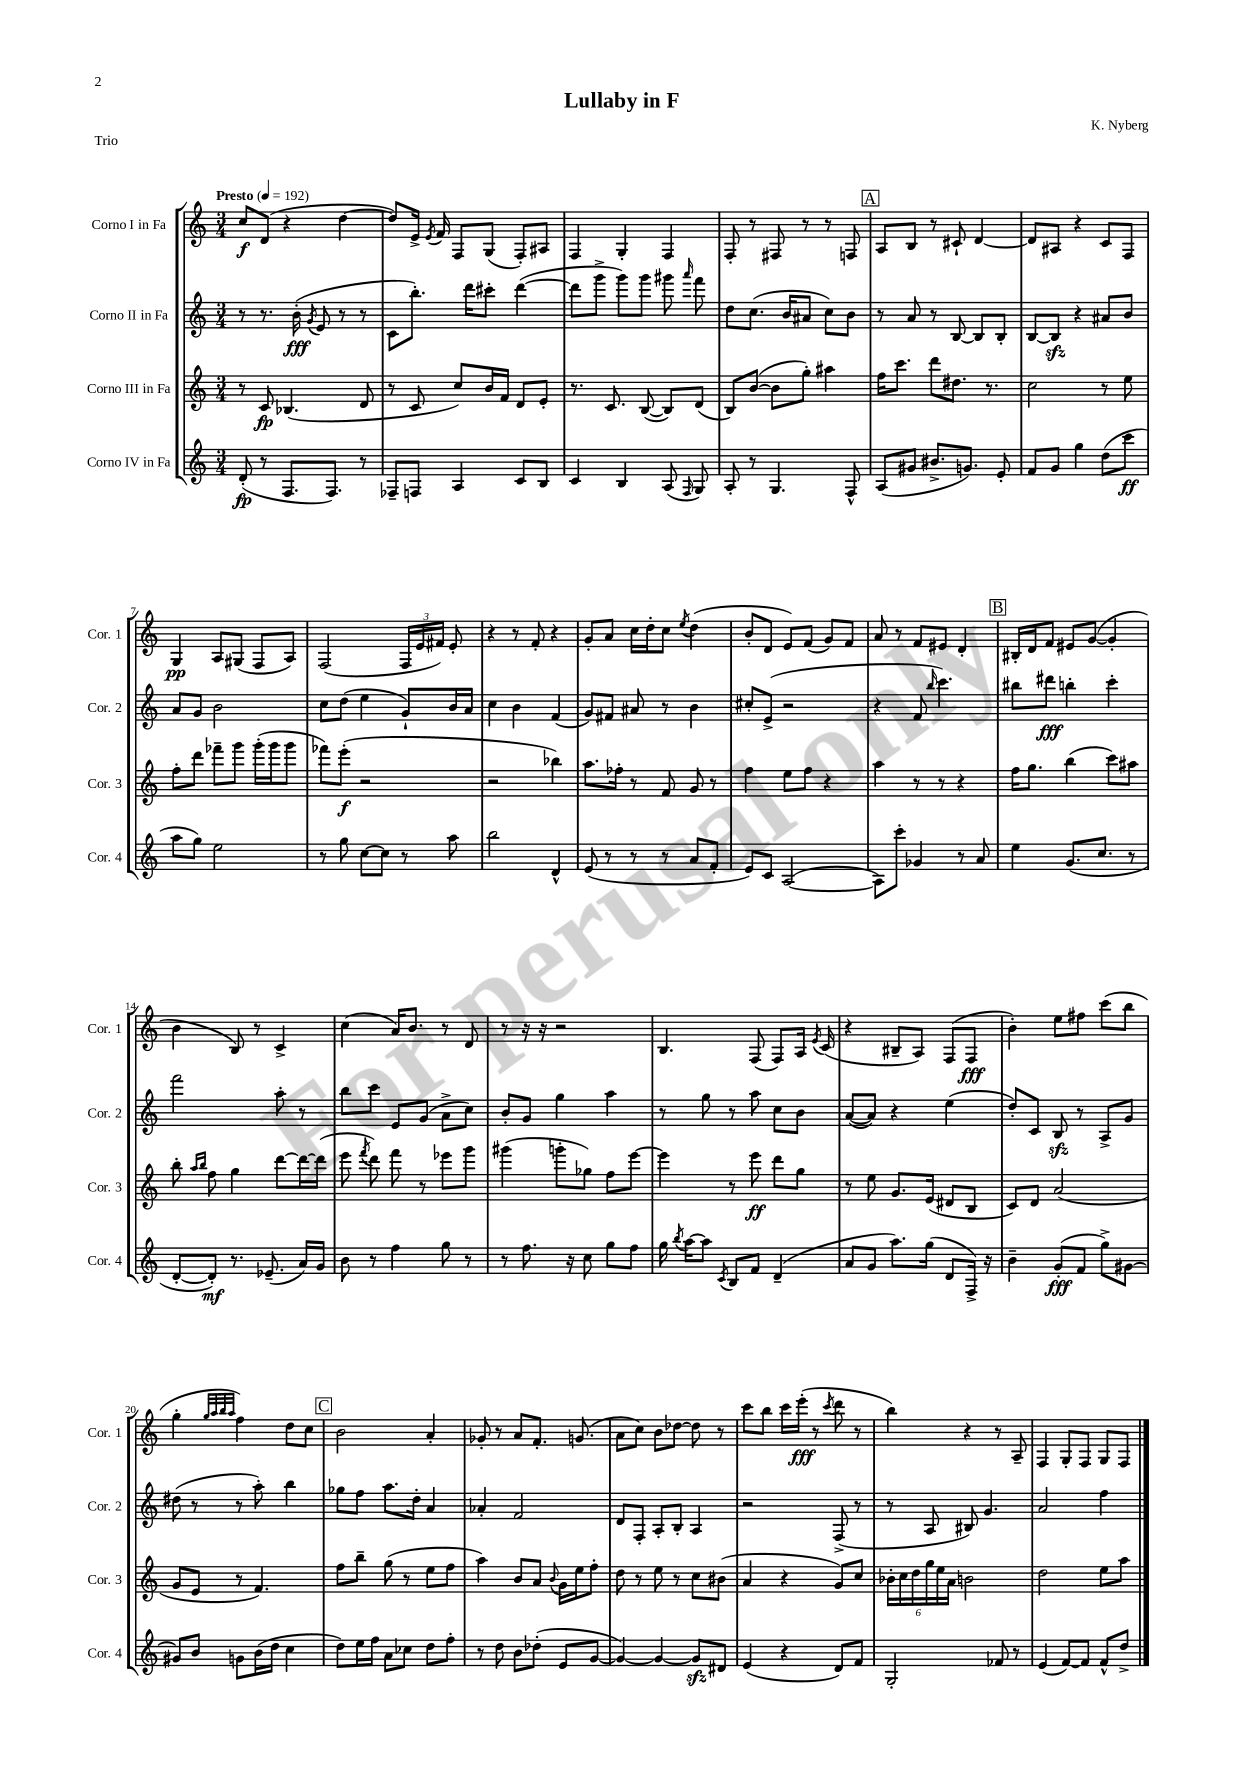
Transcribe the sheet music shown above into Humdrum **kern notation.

**kern	**dynam	**kern	**dynam	**kern	**dynam	**kern	**dynam
*part4	*part4	*part3	*part3	*part2	*part2	*part1	*part1
*staff4	*staff4	*staff3	*staff3	*staff2	*staff2	*staff1	*staff1
*I"Corno IV in Fa	*	*I"Corno III in Fa	*	*I"Corno II in Fa	*	*I"Corno I in Fa	*
*I'Cor. 4	*	*I'Cor. 3	*	*I'Cor. 2	*	*I'Cor. 1	*
*clefG2	*	*clefG2	*	*clefG2	*	*clefG2	*
*k[]	*	*k[]	*	*k[]	*	*k[]	*
*M3/4	*	*M3/4	*	*M3/4	*	*M3/4	*
*MM192	*	*MM192	*	*MM192	*	*MM192	*
=1	=1	=1	=1	=1	=1	=1	=1
!	!	!	!	!	!	!LO:TX:a:B:t=Presto	!
(8d'/	fp	8r	.	8r	.	8cc/L	f
8r	.	8c/	fp	8.r	.	(8d/J	.
8.F/L	.	(4.B-X/	.	.	.	4r	.
.	.	.	.	(16b'\	fff	.	.
.	.	.	.	8qg/	.	.	.
.	.	.	.	8e/	.	.	.
8.F/J)	.	.	.	.	.	.	.
.	.	.	.	8r	.	[4dd\	.
8r	.	8d/	.	8r	.	.	.
=2	=2	=2	=2	=2	=2	=2	=2
8F-X~/L	.	8r	.	8c\L	.	8dd/L])	.
8Fn/J	.	8c/	.	8.bb'\J)	.	16e^/Jk	.
.	.	.	.	.	.	8qe/	.
.	.	.	.	.	.	16f/	.
4A/	.	8cc/L)	.	.	.	8F/L	.
.	.	.	.	16ddd\KL	.	.	.
.	.	16b/L	.	8ccc#X'\J	.	(8G/J	.
.	.	16f/JJ	.	.	.	.	.
8c/L	.	8d/L	.	([4ddd\	.	8F'/L)	.
8B/J	.	8e'/J	.	.	.	8A#X/J	.
=3	=3	=3	=3	=3	=3	=3	=3
4c/	.	8.r	.	8ddd\L]	.	4F/	.
.	.	.	.	8ggg^\J	.	.	.
.	.	8.c/	.	.	.	.	.
4B/	.	.	.	8ggg\L)	.	4G'/	.
.	.	([8B/	.	8ggg\J	.	.	.
(8A/	.	8B/L])	.	8ggg#X\	.	4F/	.
16qqF/	.	.	.	16qqaaa/	.	.	.
8G/)	.	(8d/J	.	8fff\	.	.	.
=4	=4	=4	=4	=4	=4	=4	=4
8A'/	.	8B/L)	.	8dd\L	.	8F'/	.
8r	.	([8b/J	.	(8.cc\J	.	8r	.
4.G/	.	8b\L]	.	.	.	8F#X/	.
.	.	.	.	16b/KL	.	.	.
.	.	8gg'\J)	.	8a#X/J	.	8r	.
.	.	4aa#X\	.	8cc\L)	.	8r	.
8F^^/	.	.	.	8b\J	.	8Fn/	.
!!LO:REH:place=s1:t=A
=5	=5	=5	=5	=5	=5	=5	=5
(8A/L	.	16ff\KL	.	8r	.	8A/L	.
.	.	8.ccc\J	.	.	.	.	.
8g#X/J	.	.	.	8a/	.	8B/J	.
8.b#X^/L	.	8ddd\L	.	8r	.	8r	.
.	.	8.dd#X\J	.	[8B/	.	8c#X`/	.
8.gn/J)	.	.	.	.	.	.	.
.	.	.	.	8B/L]	.	[4d/	.
.	.	8.r	.	.	.	.	.
8e'/	.	.	.	8B'/J	.	.	.
=6	=6	=6	=6	=6	=6	=6	=6
8f/L	.	2cc\	.	[8B/L	.	8d/L]	.
8g/J	.	.	.	8Bzz/J]	.	8A#X/J	.
4gg\	.	.	.	4r	.	4r	.
(8dd\L	.	8r	.	8a#X/L	.	8c/L	.
8ccc\J	ff	8ee\	.	8b/J	.	8F/J	.
!!LO:LB:g=z
=7	=7	=7	=7	=7	=7	=7	=7
8aa\L	.	8ff'\L	.	8a/L	.	4G/	pp
8gg\J)	.	8ddd\J	.	8g/J	.	.	.
2ee\	.	8fff-X~\L	.	2b\	.	8A/L	.
.	.	8ggg\J	.	.	.	(8G#X/J	.
.	.	(16ggg'\LL	.	.	.	8F/L	.
.	.	16ggg\J	.	.	.	.	.
.	.	8ggg\J	.	.	.	8A/J)	.
=8	=8	=8	=8	=8	=8	=8	=8
8r	.	8fff-X\L)	.	8cc\L	.	(2F/	.
8gg\	.	(8eee'\J	f	(8dd\J	.	.	.
[8cc\L	.	2r	.	4ee\	.	.	.
8cc\J]	.	.	.	.	.	.	.
8r	.	.	.	8g`/L)	.	24F/LL	.
.	.	.	.	.	.	24e/	.
.	.	.	.	.	.	24f#X/JJ)	.
8aa\	.	.	.	16b/L	.	8e'/	.
.	.	.	.	16a/JJ	.	.	.
=9	=9	=9	=9	=9	=9	=9	=9
2bb\	.	2r	.	4cc\	.	4r	.
.	.	.	.	4b\	.	8r	.
.	.	.	.	.	.	8f'/	.
4d^^/	.	4bb-X\)	.	(4f/	.	4r	.
=10	=10	=10	=10	=10	=10	=10	=10
(8e/	.	8.aa\L	.	8g/L)	.	8g'/L	.
8r	.	.	.	8f#X/J	.	8a/J	.
.	.	16ff-X'\Jk	.	.	.	.	.
8r	.	8r	.	8a#X/	.	16cc\LL	.
.	.	.	.	.	.	16dd'\J	.
8r	.	8f/	.	8r	.	8cc\J	.
.	.	.	.	.	.	8qee/	.
8a/L	.	8g/	.	4b\	.	(4dd\	.
8f'/J	.	8r	.	.	.	.	.
=11	=11	=11	=11	=11	=11	=11	=11
8e/L)	.	4ff\	.	8cc#X'/L	.	8b'/L	.
8c/J	.	.	.	(8e^/J	.	8d/J	.
([2A/	.	8ee\L	.	2r	.	8e/L)	.
.	.	8ff\J	.	.	.	(8f/J	.
.	.	4r	.	.	.	8g/L)	.
.	.	.	.	.	.	8f/J	.
=12	=12	=12	=12	=12	=12	=12	=12
8A\L])	.	4aa\	.	4r	.	8a/	.
8ccc'\J	.	.	.	.	.	8r	.
4g-X/	.	8r	.	8f/	.	8f/L	.
.	.	.	.	16qqbb/	.	.	.
.	.	8r	.	4.ccc\)	.	8e#X/J	.
8r	.	4r	.	.	.	4d'/	.
8a/	.	.	.	.	.	.	.
!!LO:REH:place=s1:t=B
=13	=13	=13	=13	=13	=13	=13	=13
4ee\	.	16ff\KL	.	8bb#X\L	.	16B#X'/LL	.
.	.	8.gg\J	.	.	.	16d/J	.
.	.	.	.	8ddd#X\J	fff	8f/J	.
(8.g/L	.	(4bb\	.	4bbn'\	.	8e#X/L	.
.	.	.	.	.	.	([8g/J	.
8.cc/J	.	.	.	.	.	.	.
.	.	8ccc\L)	.	4ccc'\	.	4g'/]	.
8r	.	8aa#X\J	.	.	.	.	.
!!LO:LB:g=z
=14	=14	=14	=14	=14	=14	=14	=14
[8d'/L	.	8bb'\	.	2fff\	.	4b\	.
.	.	16qqaa/LL	.	.	.	.	.
.	.	16qqbb/JJ	.	.	.	.	.
8d'/J])	mf	8ff\	.	.	.	.	.
8.r	.	4gg\	.	.	.	8B/)	.
.	.	.	.	.	.	8r	.
(8.e-X~/	.	.	.	.	.	.	.
.	.	[8ddd\L	.	8aa'\	.	4c^/	.
16a/LL)	.	16ddd\L_	.	8r	.	.	.
16g/JJ	.	(16ddd\JJ]	.	.	.	.	.
=15	=15	=15	=15	=15	=15	=15	=15
8b\	.	8eee\	.	8bb\L	.	(4cc\	.
.	.	8qfff/	.	.	.	.	.
8r	.	8ddd\)	.	8ccc\J	.	.	.
4ff\	.	8fff\	.	8e/L	.	16a/KL)	.
.	.	.	.	.	.	8.b/J	.
.	.	8r	.	(8g/J	.	.	.
8gg\	.	8eee-X\L	.	8a^\L	.	8r	.
8r	.	8ggg\J	.	8cc\J)	.	8d/	.
=16	=16	=16	=16	=16	=16	=16	=16
8r	.	(4ggg#X\	.	8b'/L	.	8r	.
8.ff\	.	.	.	8g/J	.	16r	.
.	.	.	.	.	.	16r	.
.	.	8gggn'\L	.	4gg\	.	2r	.
16r	.	.	.	.	.	.	.
8cc\	.	8gg-X\J)	.	.	.	.	.
8gg\L	.	8ff\L	.	4aa\	.	.	.
8ff\J	.	[8eee\J	.	.	.	.	.
=17	=17	=17	=17	=17	=17	=17	=17
16gg\	.	4eee\]	.	8r	.	4.B/	.
8qbb/	.	.	.	.	.	.	.
[16aa\KL	.	.	.	.	.	.	.
8aa\J]	.	.	.	8gg\	.	.	.
8qc/	.	.	.	.	.	.	.
8B/L	.	8r	.	8r	.	.	.
8f/J	.	8eee\	ff	8aa\	.	(8F/	.
(4d~/	.	8ddd\L	.	8cc\L	.	8F/L)	.
.	.	8gg\J	.	8b\J	.	16A/Jk	.
.	.	.	.	.	.	8qe/	.
.	.	.	.	.	.	(16c/	.
=18	=18	=18	=18	=18	=18	=18	=18
8a/L	.	8r	.	([8a/L	.	4r	.
8g/J	.	8ee\	.	8a/J])	.	.	.
8.aa\L)	.	8.g/L	.	4r	.	8B#X~/L	.
.	.	.	.	.	.	8A/J)	.
(16gg\Jk	.	(16e/Jk	.	.	.	.	.
8d/L	.	8d#X/L	.	(4ee\	.	(8F/L	.
16F^/Jk)	.	8B/J	.	.	.	8F/J	fff
16r	.	.	.	.	.	.	.
=19	=19	=19	=19	=19	=19	=19	=19
4b~\	.	8c/L)	.	8dd'/L)	.	4b'\)	.
.	.	8d/J	.	8c/J	.	.	.
(8g'/L	fff	(2a/	.	8Bzz/	.	8ee\L	.
8f/J	.	.	.	8r	.	8ff#X\J	.
8gg^\L)	.	.	.	8A^/L	.	(8ccc\L	.
[8g#X\J	.	.	.	8g/J	.	8bb\J	.
!!LO:LB:g=z
=20	=20	=20	=20	=20	=20	=20	=20
8g#X/L]	.	8g/L	.	(8dd#X\	.	4gg'\	.
8b/J	.	8e/J	.	8r	.	.	.
.	.	.	.	.	.	32qqgg/LLL	.
.	.	.	.	.	.	32qqaa/	.
.	.	.	.	.	.	32qqbb/	.
.	.	.	.	.	.	32qqaa/JJJ	.
8gn\L	.	8r	.	8r	.	4ff\)	.
(16b\L	.	4.f/)	.	8aa'\)	.	.	.
16dd\JJ	.	.	.	.	.	.	.
4cc\	.	.	.	4bb\	.	8dd\L	.
.	.	.	.	.	.	8cc\J	.
!!LO:REH:place=s1:t=C
=21	=21	=21	=21	=21	=21	=21	=21
8dd\L)	.	8ff\L	.	8gg-X\L	.	2b\	.
16ee\L	.	8bb~\J	.	8ff\J	.	.	.
16ff\JJ	.	.	.	.	.	.	.
8a\L	.	(8gg\	.	8.aa\L	.	.	.
8cc-X\J	.	8r	.	.	.	.	.
.	.	.	.	16dd'\Jk	.	.	.
8dd\L	.	8ee\L	.	4a/	.	4a'/	.
8ff'\J	.	8ff\J	.	.	.	.	.
=22	=22	=22	=22	=22	=22	=22	=22
8r	.	4aa\)	.	4a-X'/	.	8g-X'/	.
8dd\	.	.	.	.	.	8r	.
8b\L	.	8b/L	.	2f/	.	8a/L	.
(8dd-X'\J	.	8a/J	.	.	.	8.f'/J	.
.	.	8qqb/	.	.	.	.	.
8e/L	.	16g\LL	.	.	.	.	.
.	.	16ee\J	.	.	.	(8.gn/	.
[8g/J	.	8ff'\J	.	.	.	.	.
=23	=23	=23	=23	=23	=23	=23	=23
4g/_)	.	8dd\	.	8d/L	.	8a\L	.
.	.	8r	.	8F'/J	.	8cc\J)	.
4g/_	.	8ee\	.	8A'/L	.	8b\L	.
.	.	8r	.	8B'/J	.	[8dd-X\J	.
8gzz/L]	.	8cc\L	.	4A/	.	8dd-\]	.
8d#X/J	.	(8b#X\J	.	.	.	8r	.
=24	=24	=24	=24	=24	=24	=24	=24
(4e/	.	4a/	.	2r	.	8ccc\L	.
.	.	.	.	.	.	8bb\J	.
4r	.	4r	.	.	.	16ccc\LL	.
.	.	.	.	.	.	(16eee'\JJ	fff
.	.	.	.	.	.	8r	.
.	.	.	.	.	.	8qccc/	.
8d/L)	.	8g/L)	.	(8F^/	.	8ddd\	.
8f/J	.	8cc/J	.	8r	.	8r	.
=25	=25	=25	=25	=25	=25	=25	=25
2G'/	.	24b-X'\LL	.	8r	.	4bb\)	.
.	.	24cc\	.	.	.	.	.
.	.	24dd\	.	.	.	.	.
.	.	24gg\	.	8A/	.	.	.
.	.	24ee\	.	.	.	.	.
.	.	24a\JJ	.	.	.	.	.
.	.	2bn\	.	8B#X/)	.	4r	.
.	.	.	.	4.g/	.	.	.
8f-X/	.	.	.	.	.	8r	.
8r	.	.	.	.	.	8A~/	.
=26	=26	=26	=26	=26	=26	=26	=26
(4e/	.	2dd\	.	2a/	.	4F/	.
[8f/L)	.	.	.	.	.	8G'/L	.
8f/J]	.	.	.	.	.	8F/J	.
8f^^/L	.	8ee\L	.	4ff\	.	8G/L	.
8dd^/J	.	8aa\J	.	.	.	8F/J	.
==	==	==	==	==	==	==	==
*-	*-	*-	*-	*-	*-	*-	*-
